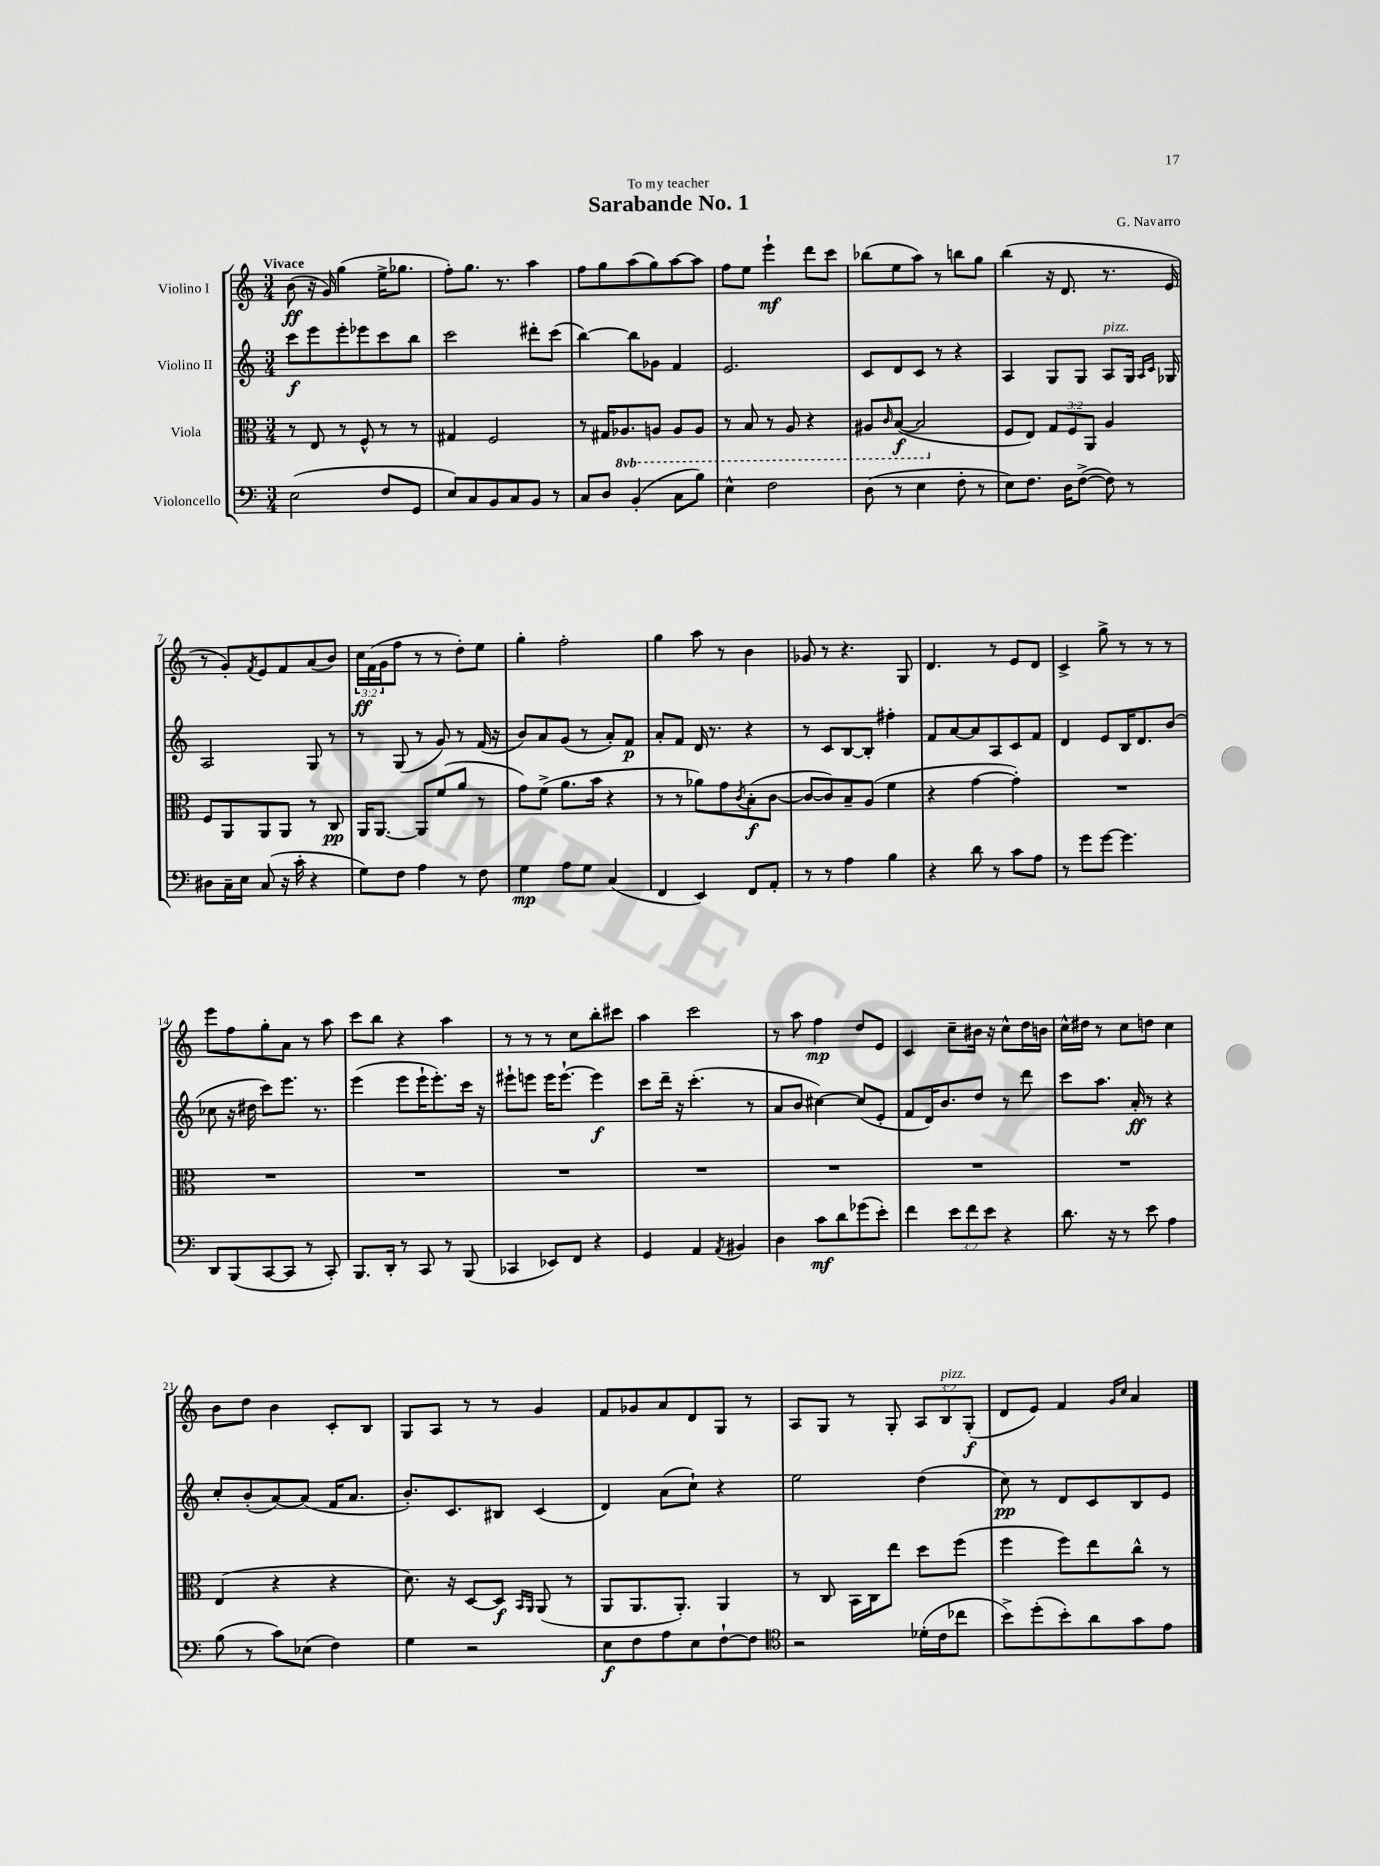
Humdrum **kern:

**kern	**dynam	**kern	**dynam	**kern	**dynam	**kern	**dynam
*part4	*part4	*part3	*part3	*part2	*part2	*part1	*part1
*staff4	*staff4	*staff3	*staff3	*staff2	*staff2	*staff1	*staff1
*I"Violoncello	*	*I"Viola	*	*I"Violino II	*	*I"Violino I	*
*clefF4	*	*clefC3	*	*clefG2	*	*clefG2	*
*k[]	*	*k[]	*	*k[]	*	*k[]	*
*M3/4	*	*M3/4	*	*M3/4	*	*M3/4	*
=1	=1	=1	=1	=1	=1	=1	=1
!	!	!	!	!	!	!LO:TX:a:B:t=Vivace	!
(2E\	.	8r	.	8ccc\L	f	(8b\	ff
.	.	8E/	.	8eee\	.	16r	.
.	.	.	.	.	.	16g/)	.
.	.	8r	.	8eee'\	.	(4gg\	.
.	.	8F^^/	.	8eee-X\	.	.	.
8F/L	.	8r	.	8ccc\	.	16ee^\KL	.
.	.	.	.	.	.	8.gg-X\J	.
8GG/J	.	8r	.	8bb\J	.	.	.
=2	=2	=2	=2	=2	=2	=2	=2
8E/L)	.	4G#X/	.	2ccc\	.	8ff'\L)	.
8C/	.	.	.	.	.	8.gg\J	.
8BB/	.	2F/	.	.	.	.	.
.	.	.	.	.	.	8.r	.
8C/	.	.	.	.	.	.	.
8BB/J	.	.	.	8ddd#X'\L	.	4aa\	.
8r	.	.	.	(8ccc\J	.	.	.
=3	=3	=3	=3	=3	=3	=3	=3
8C/L	.	8r	.	[4bb\)	.	8ff\L	.
8D/J	.	16G#X/KL	.	.	.	8gg\	.
*	*	*8ba	*	*	*	*	*
.	.	8.AA-X/	.	.	.	.	.
(4BB'/	.	.	.	8bb\L]	.	(8aa\	.
.	.	8AAn/J	.	8g-X\J	.	8gg\)	.
8C\L	.	8AA/L	.	4f/	.	[8aa\	.
8B\J)	.	8AA/J	.	.	.	8aa\J]	.
=4	=4	=4	=4	=4	=4	=4	=4
4E^^\	.	8r	.	2.e/	.	8ff\L	.
.	.	8BB/	.	.	.	8ee\J	.
2F\	.	8r	.	.	.	4eee`\	mf
.	.	8AA/	.	.	.	.	.
.	.	4r	.	.	.	8ddd\L	.
.	.	.	.	.	.	8ccc\J	.
=5	=5	=5	=5	=5	=5	=5	=5
(8D\	.	8AA#X/L	.	8c/L	.	(8bb-X\L	.
.	.	16qqC/	.	.	.	.	.
8r	.	([8BB/J	f	8d/	.	8ee\	.
4E\	.	2BB/]	.	8c/J	.	8aa\J)	.
.	.	.	.	8r	.	8r	.
8F'\	.	.	.	4r	.	8bbn\L	.
8r	.	.	.	.	.	8gg\J	.
=6	=6	=6	=6	=6	=6	=6	=6
*	*	*X8ba	*	*	*	*	*
8E\L)	.	8F/L	.	4A/	.	(4bb\	.
8.F\J	.	8E/J)	.	.	.	.	.
.	.	12G/L	.	8G/L	.	16r	.
16D\KL	.	.	.	.	.	8.d/	.
.	.	12F/	.	.	.	.	.
([8F^\J	.	.	.	8G/J	.	.	.
.	.	12AA/J	.	.	.	.	.
!	!	!	!	!LO:TX:a:i:t=pizz.	!	!	!
8F\])	.	4A/	.	8A/L	.	8.r	.
8r	.	.	.	16G/Jk	.	.	.
.	.	.	.	16qqA/LL	.	.	.
.	.	.	.	16qqc/JJ	.	.	.
.	.	.	.	16G-X/	.	16e/	.
!!LO:LB:g=z
=7	=7	=7	=7	=7	=7	=7	=7
8D#X\L	.	8F/L	.	2A/	.	8r	.
16C~\L	.	8AA/	.	.	.	8g'/L)	.
16E\JJ	.	.	.	.	.	.	.
.	.	.	.	.	.	8qf/	.
(8C/	.	8AA/	.	.	.	8e/	.
16r	.	8AA/J	.	.	.	8f/	.
16c'\	.	.	.	.	.	.	.
4r	.	8r	.	8G/	.	(8a/	.
.	.	8C/	pp	8r	.	8b/J)	.
=8	=8	=8	=8	=8	=8	=8	=8
8G\L)	.	16AA/KL	.	8r	.	24cc\LL	ff
.	.	.	.	.	.	(24f\	.
.	.	[8.AA/J	.	.	.	.	.
.	.	.	.	.	.	24g\J	.
8F\J	.	.	.	(8G/	.	8ff\J	.
4A\	.	8AA/L]	.	8r	.	8r	.
.	.	(8f/	.	8g/)	.	8r	.
8r	.	8a/J	.	8r	.	8dd'\L)	.
8F\	.	8r	.	(16f/	.	8ee\J	.
.	.	.	.	16r	.	.	.
=9	=9	=9	=9	=9	=9	=9	=9
4G\	mp	8g\L)	.	8b/L)	.	4gg'\	.
.	.	(8f^\J	.	8a/	.	.	.
8A\L	.	8.a\L	.	(8g/J	.	2ff'\	.
8G\J	.	.	.	8r	.	.	.
.	.	16b\Jk	.	.	.	.	.
(4C/	.	4r	.	8a'/L)	.	.	.
.	.	.	.	8f/J	p	.	.
=10	=10	=10	=10	=10	=10	=10	=10
4FF/	.	8r	.	8a'/L	.	4gg\	.
.	.	8r	.	8f/J	.	.	.
4EE/)	.	8a-X\L)	.	16d/	.	8aa\	.
.	.	.	.	8.r	.	.	.
.	.	8g\	.	.	.	8r	.
.	.	8qc/	.	.	.	.	.
8FF/L	.	(8B'\	f	4r	.	4b\	.
8AA'/J	.	[8c\J	.	.	.	.	.
=11	=11	=11	=11	=11	=11	=11	=11
8r	.	8c/L_	.	8r	.	8g-X/	.
8r	.	8c/])	.	8c/L	.	8r	.
4A\	.	8B~/	.	[8B/	.	4.r	.
.	.	(8A/J	.	8B'/J]	.	.	.
4B\	.	4f\	.	4ff#X'\	.	.	.
.	.	.	.	.	.	8G/	.
=12	=12	=12	=12	=12	=12	=12	=12
4r	.	4r	.	8f/L	.	4.d/	.
.	.	.	.	[8a/	.	.	.
8d\	.	[4g\	.	8a/]	.	.	.
8r	.	.	.	8A/	.	8r	.
8c\L	.	4g'\])	.	8c/	.	8e/L	.
8A\J	.	.	.	8f/J	.	8d/J	.
=13	=13	=13	=13	=13	=13	=13	=13
8r	.	2.r	.	4d/	.	4c^/	.
8g\L	.	.	.	.	.	.	.
[8g\J	.	.	.	8e/L	.	8gg^\	.
4.g\]	.	.	.	16B/K	.	8r	.
.	.	.	.	8.d/	.	.	.
.	.	.	.	.	.	8r	.
.	.	.	.	(8b/J	.	8r	.
!!LO:LB:g=z
=14	=14	=14	=14	=14	=14	=14	=14
8DD/L	.	2.r	.	8cc-X\	.	8eee\L	.
(8BBB/	.	.	.	16r	.	8ff\	.
.	.	.	.	16dd#X\	.	.	.
[8CC/	.	.	.	8ccc\L)	.	8gg'\	.
8CC/J]	.	.	.	8.eee\J	.	8a\J	.
8r	.	.	.	.	.	8r	.
.	.	.	.	8.r	.	.	.
8CC'/)	.	.	.	.	.	8aa\	.
=15	=15	=15	=15	=15	=15	=15	=15
8.BBB/L	.	2.r	.	(4eee\	.	8ccc\L	.
.	.	.	.	.	.	8bb\J	.
16DD'/Jk	.	.	.	.	.	.	.
8r	.	.	.	8eee\L	.	4r	.
8CC/	.	.	.	16eee`\K	.	.	.
.	.	.	.	8.eee'\)	.	.	.
8r	.	.	.	.	.	4aa\	.
(8BBB/	.	.	.	16ccc\Jk	.	.	.
.	.	.	.	16r	.	.	.
=16	=16	=16	=16	=16	=16	=16	=16
4CC-X/	.	2.r	.	8eee#X`\L	.	8r	.
.	.	.	.	8eeen\J	.	8r	.
8EE-X/L)	.	.	.	16eee\KL	.	8r	.
.	.	.	.	[8.eee`\J	.	.	.
8FF/J	.	.	.	.	.	8cc\L	.
4r	.	.	.	4eee\]	f	8bb'\	.
.	.	.	.	.	.	8ccc#X\J	.
=17	=17	=17	=17	=17	=17	=17	=17
4GG/	.	2.r	.	8ccc\L	.	4aa\	.
.	.	.	.	16ddd~\Jk	.	.	.
.	.	.	.	16r	.	.	.
4AA/	.	.	.	(4.ccc'\	.	2ccc\	.
8qAA/	.	.	.	.	.	.	.
4BB#X/	.	.	.	.	.	.	.
.	.	.	.	8r	.	.	.
=18	=18	=18	=18	=18	=18	=18	=18
4D\	.	2.r	.	8a/L	.	8r	.
.	.	.	.	8b/J	.	8aa\	.
8c\L	mf	.	.	[4cc#X\)	.	4ff\	mp
8d\	.	.	.	.	.	.	.
(8g-X\	.	.	.	(8cc#/L]	.	8dd/L	.
8e'\J)	.	.	.	8e'/J	.	8e/J	.
=19	=19	=19	=19	=19	=19	=19	=19
4f\	.	2.r	.	8f/L	.	4c/	.
.	.	.	.	16d/K)	.	.	.
.	.	.	.	8.b/	.	.	.
12e\L	.	.	.	.	.	8cc~\L	.
12f\	.	.	.	.	.	.	.
.	.	.	.	8dd/J	.	16b#X\Jk	.
12e\J	.	.	.	.	.	.	.
.	.	.	.	.	.	16r	.
4r	.	.	.	8r	.	8cc^^\L	.
.	.	.	.	8ddd\	.	16dd\L	.
.	.	.	.	.	.	16bn\JJ	.
=20	=20	=20	=20	=20	=20	=20	=20
8.d\	.	2.r	.	8ccc\L	.	16cc^^\LL	.
.	.	.	.	.	.	16dd#X\JJ	.
.	.	.	.	8.aa\J	.	8r	.
16r	.	.	.	.	.	.	.
8r	.	.	.	.	.	8cc\L	.
.	.	.	.	16a'/	ff	.	.
8e\	.	.	.	8r	.	8ddn\J	.
4A\	.	.	.	4r	.	4cc\	.
!!LO:LB:g=z
=21	=21	=21	=21	=21	=21	=21	=21
(8B\	.	(4E/	.	8cc'/L	.	8b\L	.
8r	.	.	.	(8b'/	.	8dd\J	.
8c\L)	.	4r	.	[8a/)	.	4b\	.
(8E-X\J	.	.	.	(8a/J]	.	.	.
4F\)	.	4r	.	16f/KL	.	8c'/L	.
.	.	.	.	8.a/J	.	.	.
.	.	.	.	.	.	8B/J	.
=22	=22	=22	=22	=22	=22	=22	=22
4G\	.	8.d\)	.	8.b'/L)	.	8G/L	.
.	.	.	.	.	.	8A/J	.
.	.	16r	.	8.c/	.	.	.
2r	.	[8D/L	.	.	.	8r	.
.	.	8D/J]	f	8B#X/J	.	8r	.
.	.	16qqBB/LL	.	.	.	.	.
.	.	16qqAA/JJ	.	.	.	.	.
.	.	(8AA/	.	(4c/	.	4g/	.
.	.	8r	.	.	.	.	.
=23	=23	=23	=23	=23	=23	=23	=23
8E\L	f	8AA/L	.	4d/)	.	8f/L	.
8F\	.	8.AA/	.	.	.	8g-X/	.
8A\	.	.	.	(8a\L	.	8a/	.
.	.	8.AA'/J)	.	.	.	.	.
8E\	.	.	.	8cc`\J)	.	8d/	.
[8F`\	.	4AA/	.	4r	.	8G/J	.
8F\J]	.	.	.	.	.	8r	.
=24	=24	=24	=24	=24	=24	=24	=24
*clefC4	*	*	*	*	*	*	*
2r	.	8r	.	2ee\	.	8A/L	.
.	.	8C/	.	.	.	8G/J	.
.	.	16BB\LL	.	.	.	8r	.
.	.	16C\J	.	.	.	.	.
.	.	8ee\J	.	.	.	8G'/	.
(16d-X'\LL	.	8dd\L	.	(4dd\	.	12A/L	.
16c\J	.	.	.	.	.	.	.
!	!	!	!	!	!	!LO:TX:a:i:t=pizz.	!
.	.	.	.	.	.	12B/	.
8cc-X\J	.	(8ff\J	.	.	.	.	.
.	.	.	.	.	.	(12G'/J	f
=25	=25	=25	=25	=25	=25	=25	=25
8b^\L)	.	4ff\	.	8cc\)	pp	8d/L	.
(8dd'\	.	.	.	8r	.	8e/J)	.
8b'\)	.	8ff\L)	.	8d/L	.	4f/	.
8a\	.	8ee\	.	8c/	.	.	.
.	.	.	.	.	.	16qqg/LL	.
.	.	.	.	.	.	16qqcc/JJ	.
8g\	.	8cc^^\J	.	8B/	.	4a/	.
8e\J	.	8r	.	8e/J	.	.	.
==	==	==	==	==	==	==	==
*-	*-	*-	*-	*-	*-	*-	*-
